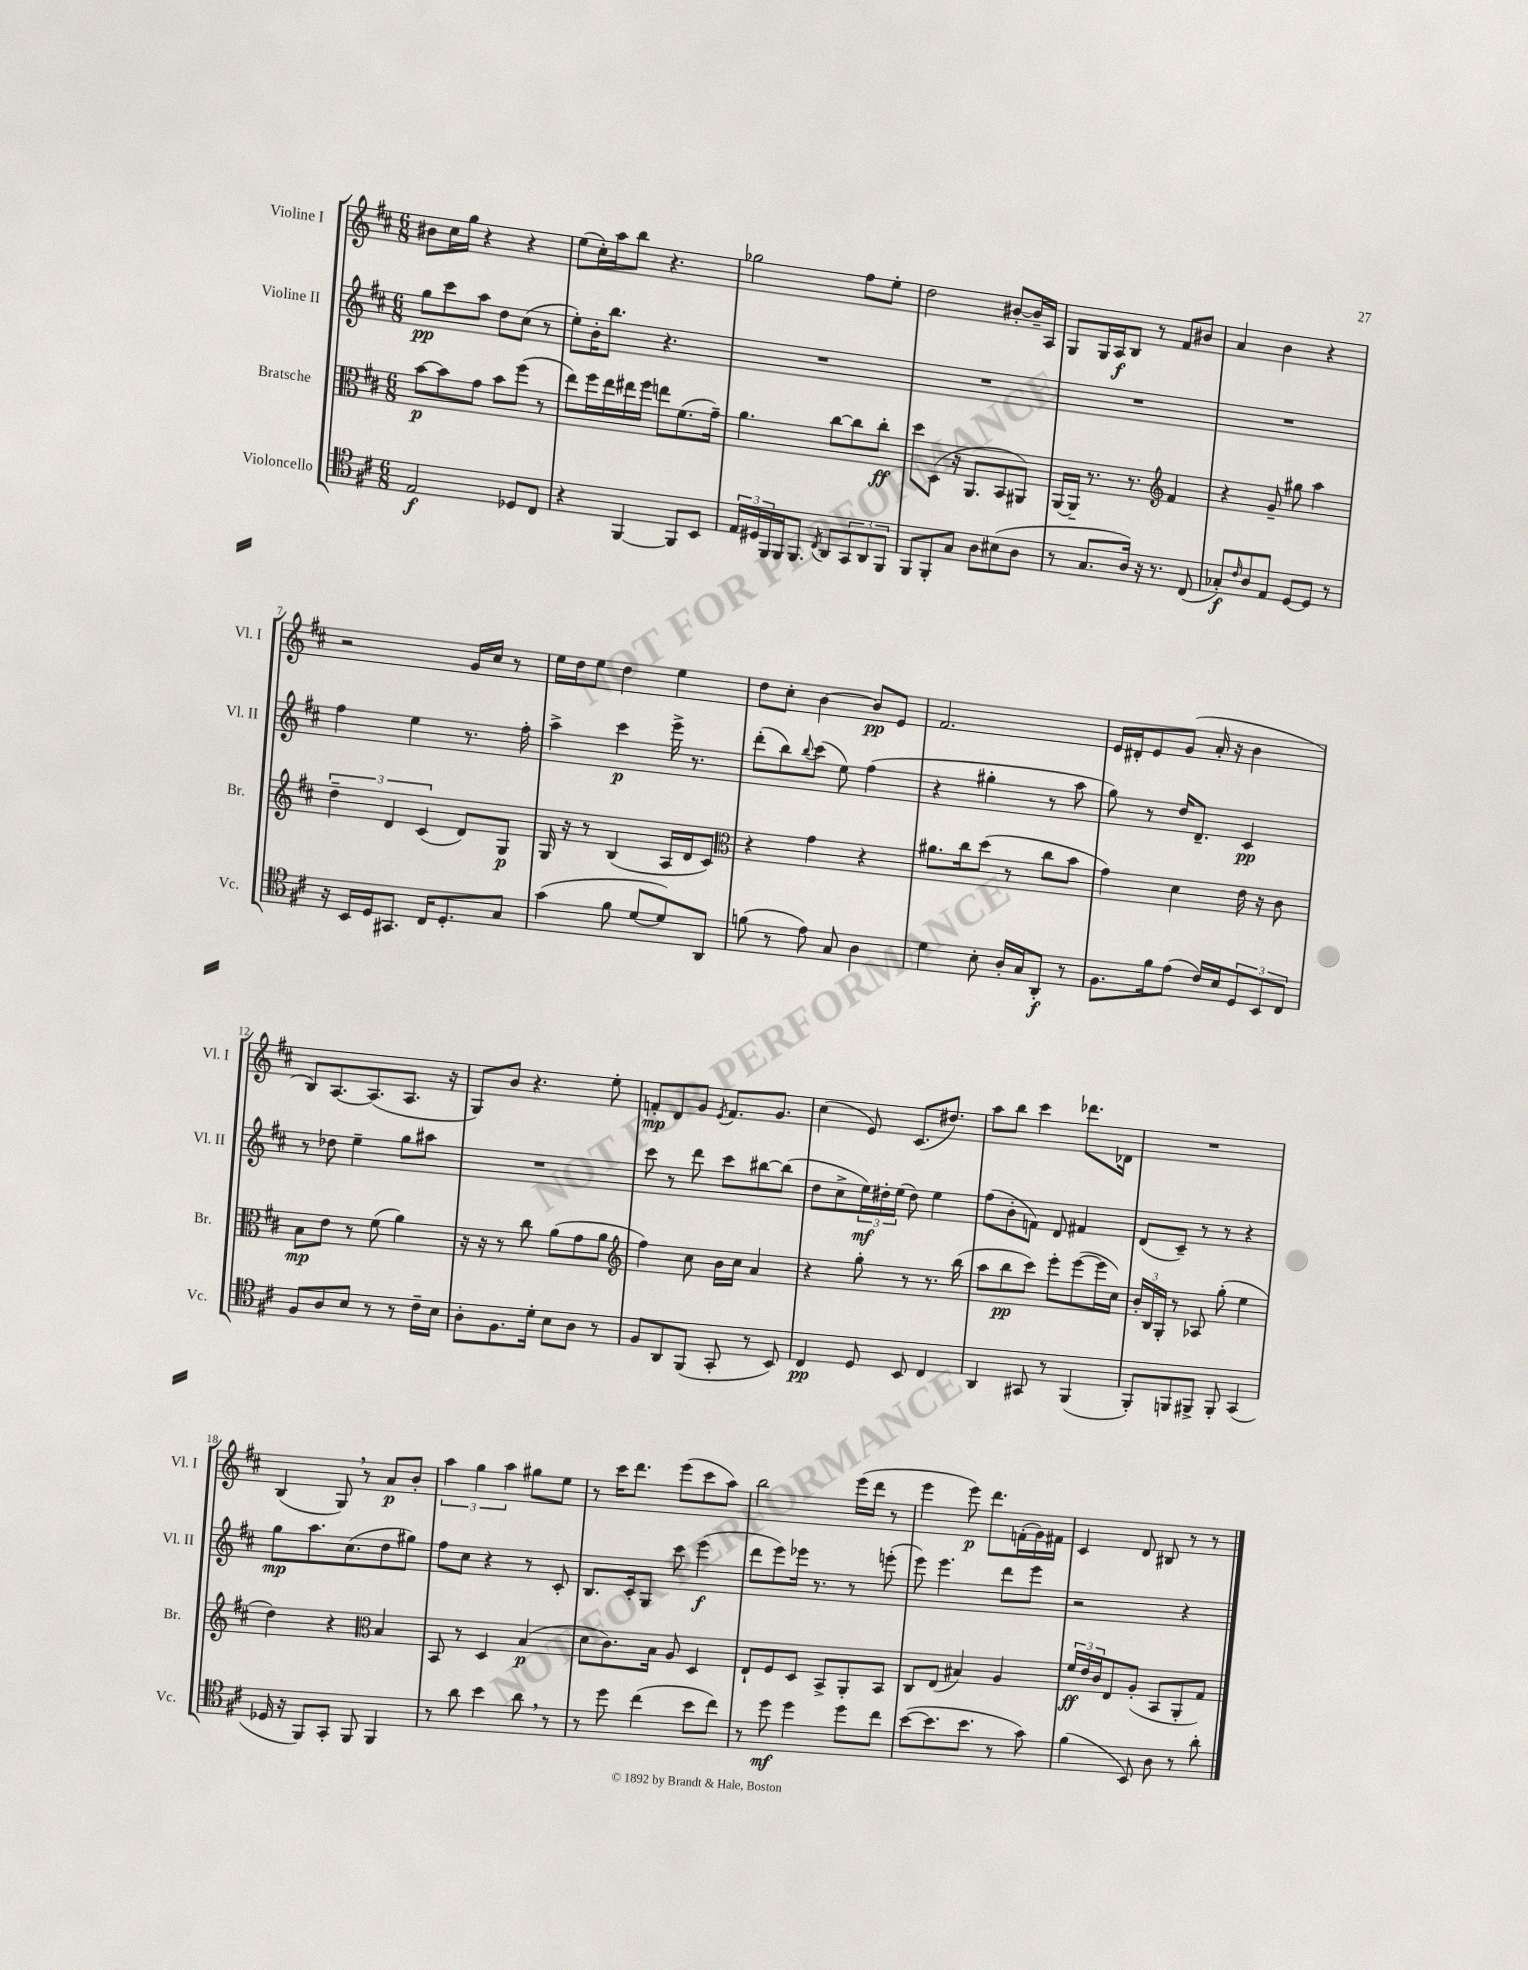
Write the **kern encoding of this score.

**kern	**kern	**kern	**kern
*staff4	*staff3	*staff2	*staff1
*clefC4	*clefC3	*clefG2	*clefG2
*k[f#c#]	*k[f#c#]	*k[f#c#]	*k[f#c#]
*M6/8	*M6/8	*M6/8	*M6/8
2E	[8b	8gg	8b#
.	8b]	8ccc#	16cc#
.	.	.	16gg
.	8g	8aa	4r
.	8b	8dd	.
8D-	(8ff#	(8cc#	4r
8C#	8r	8r	.
=	=	=	=
4r	8ee)	8ee')	(8ee
.	16ff#	16b'	16cc#')
.	16ee	8.bb	16aa
[4FF#	16ee#	.	8bb
.	16ff#	.	.
.	8ee	4.r	4.r
8FF#]	(8.f#	.	.
8BB	.	.	.
.	16g~)	.	.
=	=	=	=
24E	4.a	2.r	2gg-
24D#	.	.	.
24FF#	.	.	.
16FF#	.	.	.
8.FF#	.	.	.
8qC#	.	.	.
8AA	[8cc#	.	.
12GG	8cc#]	.	8ff#
12AA	.	.	.
.	8cc#'	.	8ee'
12FF#	.	.	.
=	=	=	=
8FF#	8dd	2.r	2dd
8FF#'	(8D	.	.
8G	16r	.	.
.	8.AA	.	.
8A	.	.	.
(8B#	8BB	.	[8b#'
8A	8AA#)	.	16b#~]
.	.	.	16A
=	=	=	=
8r	[16AA	2.r	8G
.	16AA~]	.	.
8.G	8.r	.	16G
.	.	.	16A
.	.	.	8B
16A)	8.r	.	.
16r	.	.	8r
8.r	.	.	.
*	*clefG2	*	*
.	4f#	.	8f#
(8C#	.	.	8b#
=	=	=	=
8G-')	4r	2.r	4a
16qqc#	.	.	.
8A	.	.	.
8E	8g~	.	4b
[8D	8gg#	.	.
8D]	4aa	.	4r
8r	.	.	.
=	=	=	=
16r	6dd~	4ff#	2r
16BB	.	.	.
16D	.	.	.
.	6d	.	.
8.GG#	.	.	.
.	.	4ee	.
.	(6c#	.	.
16C#	.	.	.
8.D'	.	.	.
.	8d)	8.r	16g
.	.	.	16cc#
8G	8G	.	8r
.	.	16ff#'	.
=	=	=	=
(4g	16G	4aa^	16ee
.	16r	.	16dd
.	8r	.	8ee
8f#	(4B	4ccc#	4dd
[8d	.	.	.
8d])	16A	16eee^	4ee
.	16d	8.r	.
8AA	8c#)	.	.
=	=	=	=
*	*clefC3	*	*
(8f	4r	(8ddd'	8dd
8r	.	8bb)	8cc#'
.	.	8qqbb	.
8e)	4g	(8ccc#	[4b
8G	.	8ee)	.
4A	4r	(4ff#	8b]
.	.	.	8e
=	=	=	=
4d	8.a#	4r	2.f#
.	16cc#	.	.
8B'	(8dd	4gg#'	.
16A'	8r	.	.
16G	.	.	.
8AA'	8cc#	8r	.
8r	8b	8aa	.
=	=	=	=
8.F#	4g)	8gg)	16e
.	.	.	16d#'
.	.	8r	8e
16f#	.	.	.
(8e	4d	16dd	(8g
.	.	8.d~	.
16c#)	.	.	16a'
16B	.	.	16r
12D	16e	4c#	4b
.	16r	.	.
12BB	.	.	.
.	8c#	.	.
12C#	.	.	.
=	=	=	=
8F#	8B	8r	8B)
8A	8e	8dd-	[8.A
8B	8r	4ee~	.
.	.	.	(8.A]
8r	(8f#	.	.
8r	4a)	8gg	8.A
16c#~	.	8aa#	.
16B	.	.	16r
=	=	=	=
8A'	16r	2.r	8G)
.	16r	.	.
8.F#	8r	.	8b
.	8cc#	.	4.r
16d'	.	.	.
8B	(8a	.	.
8A	8g	.	.
8r	8a	.	8ee'
=	=	=	=
*	*clefG2	*	*
8F#	4ff#)	8ccc#	8f'
8AA	.	8r	8d
(8FF#	8cc#	8ddd	8g
.	.	.	8qe
8GG'	16b	8ccc#	8.f
.	16cc#	.	.
8r	4a	[8bb#	.
.	.	.	8.g
8BB)	.	(8bb#]	.
=	=	=	=
4C#	4r	8dd	(4cc#
.	.	8cc#^	.
8D	8gg'	24ee)	8e)
.	.	24dd#'	.
.	.	(24ee	.
8BB	8r	8dd#)	(8.c#
4C#	8.r	4ee	.
.	.	.	8.dd#)
.	(16bb	.	.
=	=	=	=
4AA	8aa	(8ff#	8aa
.	8bb	8b'	8bb
8GG#	8ccc#)	8f)	4ccc#
8r	8eee'	8d	.
(4FF#	([8eee	4f#	8.ddd-
.	16eee]	.	.
.	16cc#)	.	16d-
=	=	=	=
8FF#')	24b'	(8d	2.r
.	24B	.	.
.	24G'	.	.
8FF	8r	8c#~)	.
8FF#^	8A-	8r	.
8FF#'	(8gg'	8r	.
(4GG	4ee	4r	.
=	=	=	=
16D-	4dd)	8gg	(4B
16r	.	.	.
8FF#)	.	8.aa	.
8GG'	4r	.	8G)
.	.	(8.cc#	.
8FF#	.	.	8r
*	*clefC3	*	*
4FF#	4B	8dd	8a
.	.	8gg#)	8b'
=	=	=	=
8r	8BB	8ff#	6aa
8a	8r	8cc#	.
.	.	.	6gg
4b	4D	4r	.
.	.	.	6aa
8a	(4B	8r	8gg#
8r	.	8c#'	8ee
=	=	=	=
8r	8d	8.B	8r
8dd	8.c#)	.	16ccc#
.	.	16c#'	8.ddd
(4cc#	.	8G	.
.	16B	.	.
.	8A	8ccc#	(8eee
8b	4D	(4eee	8ccc#
8cc#)	.	.	8aa)
=	=	=	=
8r	8E`	8ddd	2bb
8dd	8F#	8eee)	.
4dd	8D	16eee-	.
.	.	8.r	.
.	8BB^	.	.
8dd	8AA'	8r	(16eee
.	.	.	16ddd
8cc#	8BB	(8eee'	8r
=	=	=	=
([8b	8C#	8eee)	4eee
8.b]	(8E	4.eee	.
.	4B#)	.	8eee)
8.b	.	.	.
.	.	.	8.ddd
8r	4A	8ddd	.
.	.	.	(16f'
8g)	.	8eee	16g)
.	.	.	16f#
=	=	=	=
(4f#	24f#	2r	4c#
.	24e	.	.
.	24c#	.	.
.	8E	.	.
8BB)	(8A'	.	8d
8A	8BB	.	8B#
8r	8AA'	4r	8r
8a'	8G)	.	8r
==	==	==	==
*-	*-	*-	*-
